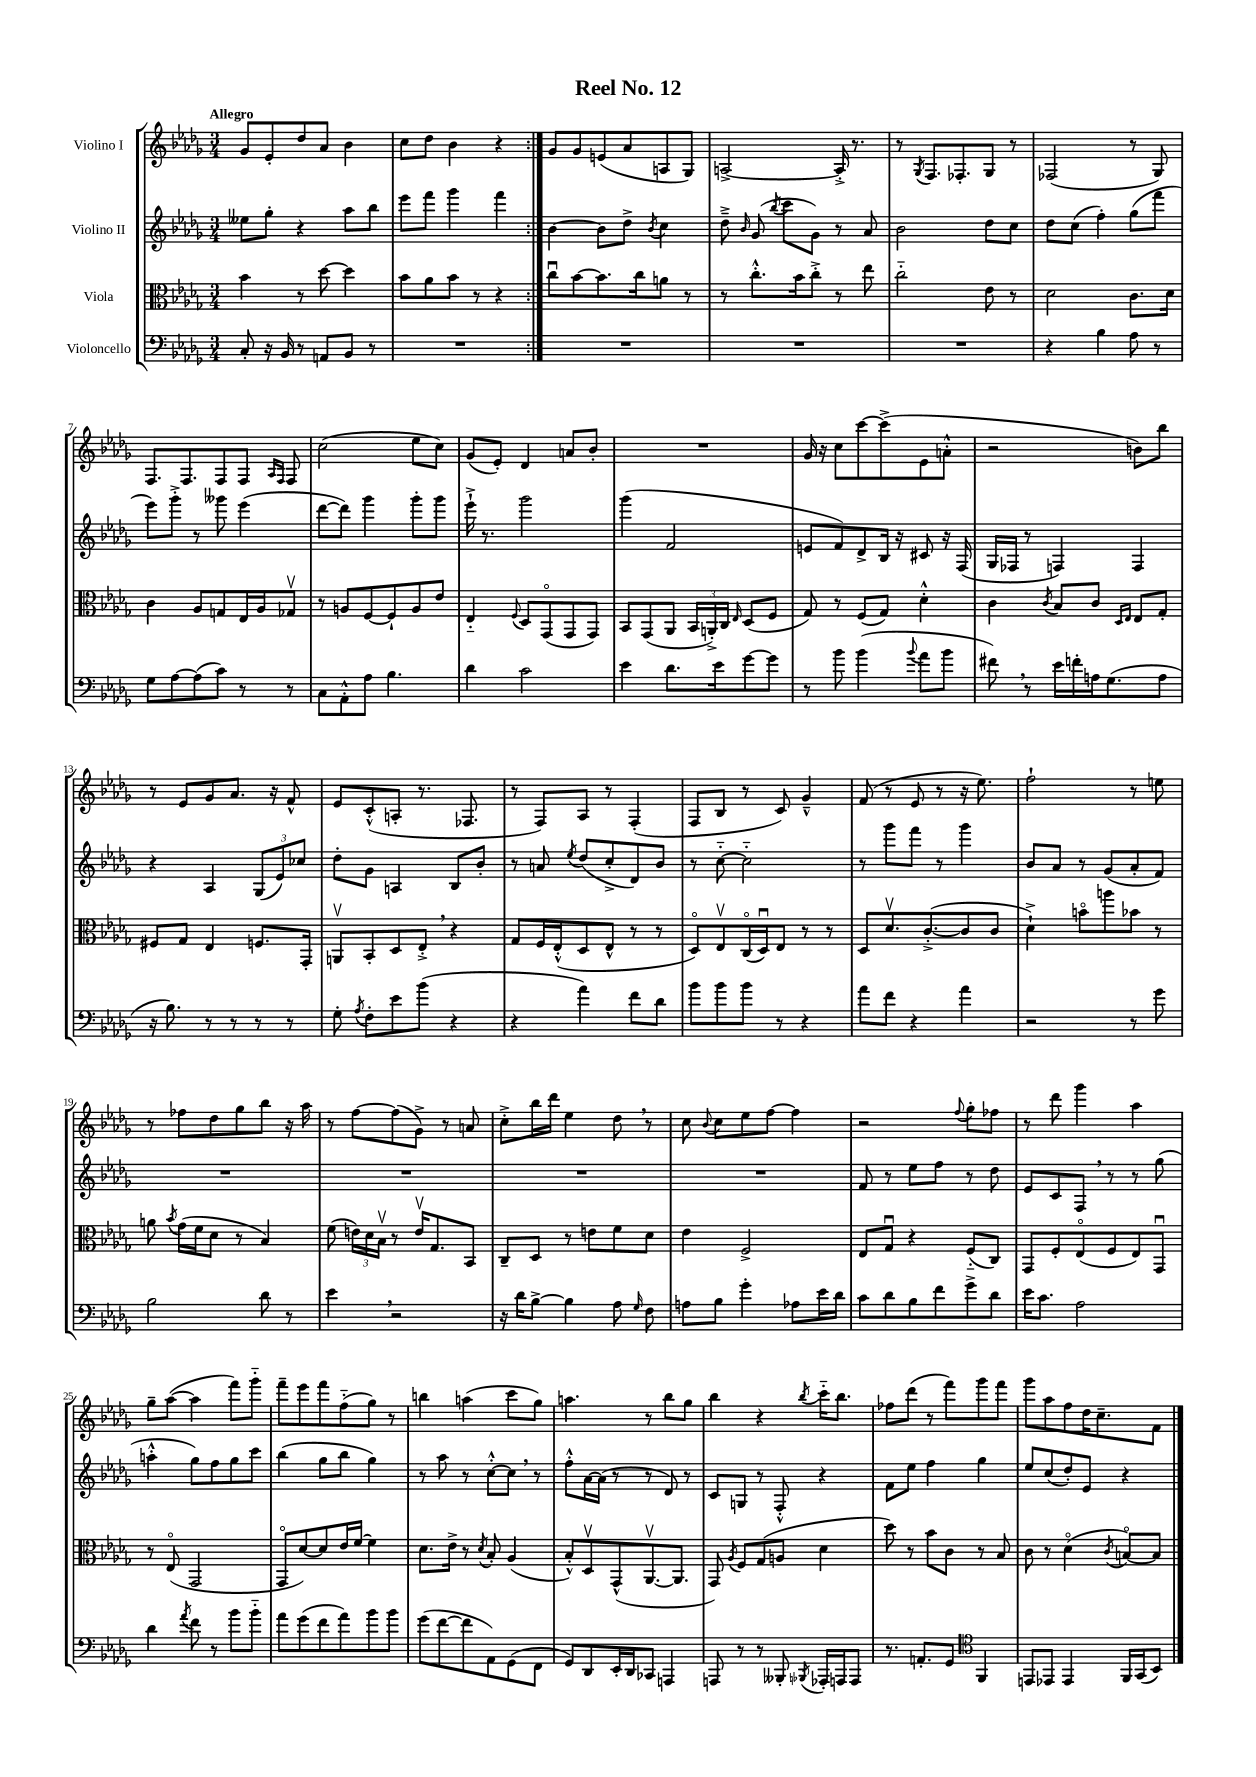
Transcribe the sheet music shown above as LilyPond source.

\header { title = "Reel No. 12" }
<<
\new StaffGroup <<
\new Staff = "s0" \with { instrumentName = "Violino I" } {
    \clef treble \key des \major \numericTimeSignature \time 3/4 \tempo "Allegro"
    \autoBeamOff \repeat volta 2 { ges'8[ ees'8-. des''8 aes'8] bes'4 |
    c''8[ des''8] bes'4 r4 | }
    ges'8[ ges'8 e'8( aes'8 a8 ges8]) |
    a2~-> a16-.-> r8. |
    r8 \acciaccatura { ges8 } f8.[ fes8.-. ges8] r8 |
    fes2( r8 ges8) |
    f8.[ f8. f8 f8] \grace { aes16[ f16] } f8 |
    c''2( ees''8[ c''8]) |
    ges'8[( ees'8]-.) des'4 a'8[ bes'8]-. |
    R2. |
    ges'16 r16 c''8[ c'''8~ c'''8->( ees'8 a'8]-.-^ |
    r2 b'8[) bes''8] |
    r8 ees'8[ ges'8 aes'8.] r16 f'8-^ |
    ees'8[ c'8-.-^( a8]-. r8. fes8. |
    r8 f8[) aes8] r8 f4-.( |
    f8[ bes8] r8 c'8) ges'4---^ |
    f'8( r8 ees'8 r8 r16 ees''8.) |
    f''2-! r8 e''8 |
    r8 fes''8[ des''8 ges''8 bes''8] r16 aes''16 |
    r8 f''8[~ f''8( ges'8]->) r8 a'8 |
    c''8[-.-> bes''16 des'''16] ees''4 des''8 \breathe r8 |
    c''8 \appoggiatura { bes'8 } c''8[ ees''8 f''8]~ f''4 |
    r2 \appoggiatura { f''8 } ges''8[-. fes''8] |
    r8 des'''8 ges'''4 aes''4 |
    ges''8[-- aes''8]~( aes''4 f'''8[) ges'''8]-_ |
    f'''8[-- ees'''8 f'''8 f''8-_( ges''8]) r8 |
    b''4 a''4( c'''8[ ges''8]) |
    a''4. r8 bes''8[ ges''8] |
    bes''4 r4 \acciaccatura { bes''8 } c'''16[-_ bes''8.] |
    fes''8[ des'''8]( r8 f'''8[) ges'''8 f'''8] |
    ges'''8[ aes''8 f''8 des''16 c''8.-- f'8] \bar "|." |
}
\new Staff = "s1" \with { instrumentName = "Violino II" } {
    \clef treble \key des \major \numericTimeSignature \time 3/4
    \autoBeamOff \repeat volta 2 { eeses''8[ ges''8]-. r4 aes''8[ bes''8] |
    ees'''8[ f'''8] ges'''4 f'''4 | }
    bes'4~ bes'8[ des''8]-> \acciaccatura { bes'8 } c''4 |
    des''8---> \grace { bes'16 } ges'8( \acciaccatura { bes''8 } c'''8[ ges'8]) r8 aes'8 |
    bes'2 des''8[ c''8] |
    des''8[ c''8]( f''4-.) ges''8[( f'''8] |
    ees'''8[) ges'''8]-.-> r8 geses'''8 ees'''4( |
    des'''8[~ des'''8]) ges'''4 ges'''8[-. ges'''8] |
    ees'''16-!-> r8. ges'''2 |
    ges'''4( f'2 |
    e'8[ f'8) des'8-> bes16] r16 cis'8 r16 f16( |
    ges16[ fes16] r8 f4) f4 |
    r4 aes4 \tuplet 3/2 { ges8[( ees'8) ces''8] } |
    des''8[-. ges'8] a4 bes8[ bes'8]-. |
    r8 a'8 \acciaccatura { ees''8 } des''8[( c''8-.-> des'8) bes'8] |
    r8 c''8~-_ c''2-_ |
    r8 ges'''8[ f'''8] r8 ges'''4 |
    bes'8[ aes'8] r8 ges'8[( aes'8-. f'8]) |
    R2. |
    R2. |
    R2. |
    R2. |
    f'8 r8 ees''8[ f''8] r8 des''8 |
    ees'8[ c'8 f8] \breathe r8 r8 ges''8( |
    a''4-.-^ ges''8[) f''8 ges''8 c'''8] |
    bes''4( ges''8[ bes''8] ges''4) |
    r8 aes''8 r8 c''8[~-.-^ c''8] \breathe r8 |
    f''8[-.-^ aes'16~ aes'16]( r8 r8 des'8) r8 |
    c'8[ g8] r8 f8-.-^ r4 |
    f'8[ ees''8] f''4 ges''4 |
    ees''8[ c''8( des''8-.) ees'8] r4 \bar "|." |
}
\new Staff = "s2" \with { instrumentName = "Viola" } {
    \clef alto \key des \major \numericTimeSignature \time 3/4
    \autoBeamOff \repeat volta 2 { bes'4 r8 des''8~ des''4 |
    bes'8[ aes'8 bes'8] r8 r4 | }
    c''8[\downbow bes'8~ bes'8. c''16 a'8] r8 |
    r8 c''8.[-.-^ bes'16 c''8]-.-> r8 ees''8 |
    c''2-_ ees'8 r8 |
    des'2 c'8.[ des'16] |
    c'4 aes8[ g8 ees16 aes16 ges8]\upbow |
    r8 a8[ f8~ f8-! a8 ees'8] |
    ees4-_ \appoggiatura { f8 } des8[ ges,8\flageolet( ges,8 ges,8]) |
    bes,8[ ges,8( aes,8] \tuplet 3/2 { bes,16[ a,16-.->) c16] } \grace { ees16 } des8[( f8] |
    ges8) r8 f8[( ges8]) des'4-.-^ |
    c'4 \acciaccatura { c'8 } bes8[ c'8] \grace { des16[ ees16] } ees8[ ges8]-. |
    fis8[ ges8] ees4 f8.[ ges,16]-. |
    a,8[\upbow bes,8-. des8 ees8]-.-> \breathe r4 |
    ges8[ f16 ees16-.-^( des8 ees8]-^ r8 r8 |
    des8[\flageolet) ees8\upbow c16\flageolet( des16\downbow) ees8] r8 r8 |
    des8[ des'8.\upbow c'8.~-.->( c'8 c'8] |
    des'4-!->) b'8[\flageolet a''8 bes'8] r8 |
    a'8 \acciaccatura { bes'8 } ges'16[( f'16 des'8] r8 bes4) |
    f'8( \tuplet 3/2 { e'16[) des'16 bes16]\upbow } r8 e'16[\upbow ges8. bes,8] |
    c8[-- des8] r8 e'8[ f'8 des'8] |
    ees'4 f2-> |
    ees8[ ges8]\downbow r4 f8[-_( c8]) |
    ges,8[ f8-. ees8\flageolet( f8 ees8) ges,8]\downbow |
    r8 ees8\flageolet( ges,2 |
    ges,8[\flageolet des'8~) des'8 ees'16 f'16]~ f'4 |
    des'8.[ ees'16]-> r8 \acciaccatura { des'8 } bes8-. aes4( |
    bes8[-.-^) des8\upbow ges,8-^( aes,8.~\upbow aes,8.] |
    ges,8) \acciaccatura { aes8 } f8[ ges8( a8] des'4 |
    des''8) r8 bes'8[ c'8] r8 bes8 |
    c'8 r8 des'4\flageolet( \acciaccatura { c'8 } b8[~\flageolet) b8] \bar "|." |
}
\new Staff = "s3" \with { instrumentName = "Violoncello" } {
    \clef bass \key des \major \numericTimeSignature \time 3/4
    \autoBeamOff \repeat volta 2 { c8-. r16 bes,16 r8 a,8[ bes,8] r8 |
    R2. | }
    R2. |
    R2. |
    R2. |
    r4 bes4 aes8 r8 |
    ges8[ aes8~ aes8( c'8]) r8 r8 |
    c8[ aes,8-.-^ aes8] bes4. |
    des'4 c'2 |
    ees'4 des'8.[ ees'16 ges'8~ ges'8] |
    r8 bes'8 bes'4( \appoggiatura { bes'8 } aes'8[ bes'8] |
    fis'8) \breathe r8 ees'16[ f'16-. a16 ges8.( a8] |
    r16 bes8.) r8 r8 r8 r8 |
    ges8-. \acciaccatura { aes8 } f8[-. ees'8 bes'8]( r4 |
    r4 aes'4) f'8[ des'8] |
    bes'8[ bes'8 bes'8] r8 r4 |
    aes'8[ f'8] r4 aes'4 |
    r2 r8 ges'8 |
    bes2 des'8 r8 |
    ees'4 \breathe r2 |
    r16 des'16[ bes8]~-> bes4 aes8 \grace { ges16 } f8 |
    a8[ bes8] ges'4-. aes8[ ees'16 des'16] |
    c'8[ des'8 bes8 f'8 ges'8-> des'8] |
    ees'16[ c'8.] aes2 |
    des'4 \acciaccatura { aes'8 } f'8 r8 bes'8[ bes'8]-_ |
    aes'8[ ges'8( f'8 aes'8) bes'8 bes'8] |
    ges'8[( f'8~ f'8 aes,8) ges,8( f,8] |
    ges,8[) des,8 ees,16-. des,16 ces,8] a,,4 |
    a,,8 r8 r8 beses,,8-. \acciaccatura { bes,,8 } aes,,16[-. a,,16 a,,8] |
    r8. a,8.[-. ges,8] \clef tenor f,4 |
    e,8[ ees,8] ees,4 f,16[ ges,16( bes,8]) \bar "|." |
}
>>
>>
